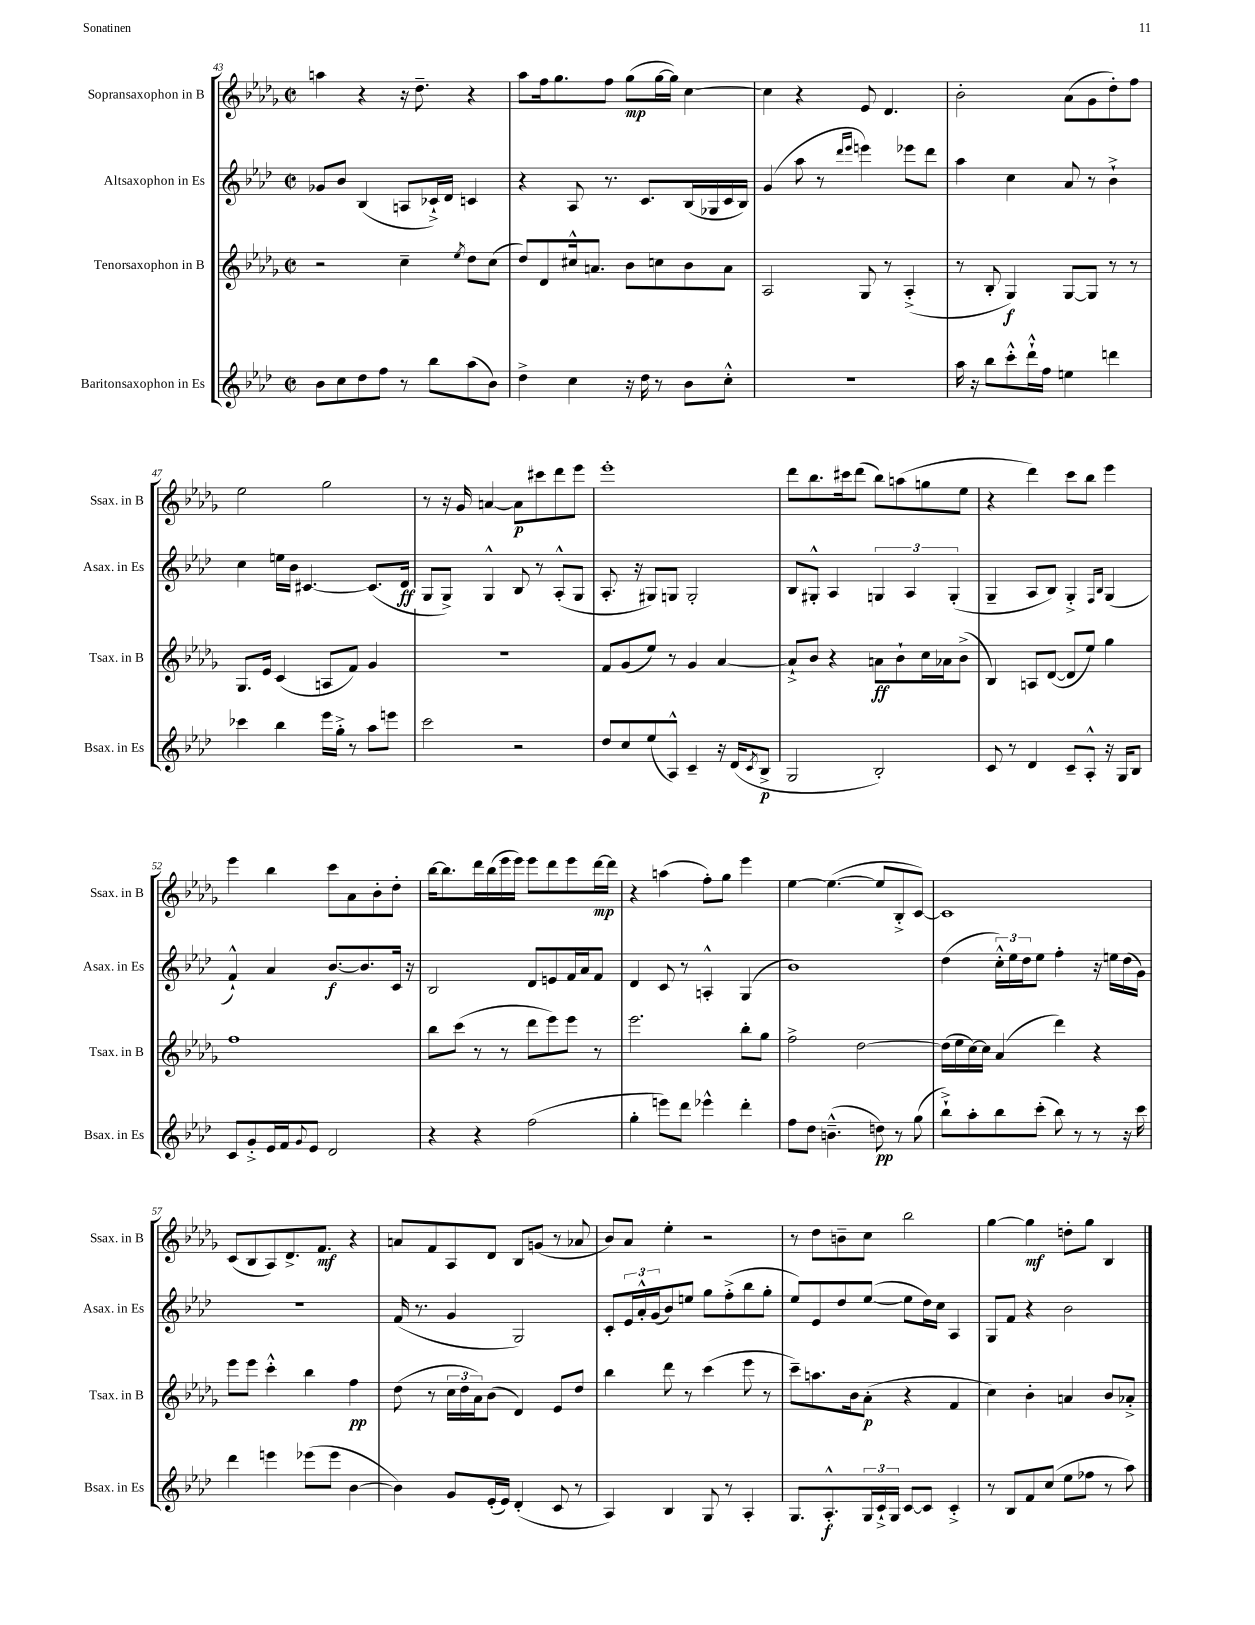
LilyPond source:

<<
\new StaffGroup <<
\new Staff = "s0" \with { instrumentName = "Sopransaxophon in B" shortInstrumentName = "Ssax. in B" } {
    \clef treble \key des \major \defaultTimeSignature \time 2/2
    a''4 r4 r16 des''8.-- r4 |
    aes''8 f''16 ges''8. f''8 ges''8\mp( ges''16~ ges''16) c''4~ |
    c''4 r4 ees'8 des'4. |
    bes'2-. aes'8( ges'8 des''8-.) f''8 |
    ees''2 ges''2 |
    r8 r16 ges'16 a'4~ a'8\p cis'''8 des'''8 ees'''8 |
    ees'''1-. |
    des'''8 bes''8. cis'''16 des'''8( bes''8) a''8( g''8 ees''8 |
    r4 des'''4) c'''8 bes''8 ees'''4 |
    ees'''4 bes''4 c'''8 aes'8 bes'8-. des''8-. |
    bes''16~ bes''8. des'''16 bes''16( ees'''16 ees'''16) ees'''8 des'''8 ees'''8 des'''16~\mp des'''16 |
    r4 a''4( f''8-.) ges''8 ees'''4 |
    ees''4~ ees''4.~( ees''8 bes8-.-> c'8~) |
    c'1 |
    c'8( bes8 aes8) des'8.-> f'8.\mf r4 |
    a'8 f'8 aes8 des'8 bes8 g'8( r8 aes'8 |
    bes'8) aes'8 ees''4-. r2 |
    r8 des''8 b'8-- c''8 bes''2 |
    ges''4~ ges''4\mf d''8-. ges''8 bes4 \bar "|." |
}
\new Staff = "s1" \with { instrumentName = "Altsaxophon in Es" shortInstrumentName = "Asax. in Es" } {
    \clef treble \key aes \major \defaultTimeSignature \time 2/2
    ges'8 bes'8 bes4( a8 ces'16-!->) des'16 c'4 |
    r4 aes8 r8. c'8. bes16( ges16 c'16 bes16) |
    g'4( aes''8 r8 \grace { des'''16 ees'''16 } e'''4) ees'''8 des'''8 |
    aes''4 c''4 aes'8 r8 bes'4-!-> |
    c''4 e''16 bes'16 cis'4.~ cis'8.( des'16\ff |
    g8 g8->) g4-^ bes8 r8 aes8-.-^( g8 |
    aes8.-. r16 gis8) g8 g2-. |
    bes8 gis8-.-^ aes4 \tuplet 3/2 { g4 aes4 g4-.( } |
    g4-- aes8 bes8) g4-.-> \grace { f16 bes16 } g4( |
    f'4-!-^) aes'4 bes'8.~\f bes'8. c'16 r16 |
    bes2 des'8 e'8 f'16 aes'16 f'8 |
    des'4 c'8 r8 a4-.-^ g4( |
    bes'1) |
    des''4( \tuplet 3/2 { c''16-.-^) ees''16 des''16 } ees''8 f''4-. r16 e''16 des''16( g'16) |
    r1 |
    f'16( r8. g'4 g2) |
    c'8-. \tuplet 3/2 { ees'16 aes'16-.-^ g'16( } bes'8) e''8 g''8 f''8-.->( bes''8 g''8-. |
    ees''8) ees'8 des''8 ees''8~( ees''8 des''16) c''16 aes4 |
    g8 f'8 r4 bes'2 \bar "|." |
}
\new Staff = "s2" \with { instrumentName = "Tenorsaxophon in B" shortInstrumentName = "Tsax. in B" } {
    \clef treble \key des \major \defaultTimeSignature \time 2/2
    r2 c''4-- \acciaccatura { ees''8 } des''8 c''8( |
    des''8) des'8 cis''16-^ a'8. bes'8 c''8 bes'8 a'8 |
    aes2 ges8 r8 aes4-.->( |
    r8 bes8-. ges4\f) ges8~ ges8 r8 r8 |
    ges8. ees'16 c'4( a8 f'8) ges'4 |
    r1 |
    f'8 ges'8( ees''8) r8 ges'4 aes'4~ |
    aes'8-!-> bes'8 r4 a'8\ff bes'8-! c''16 aes'16 bes'8->( |
    bes4) a8 des'8~( des'8 ees''8) ges''4 |
    f''1 |
    bes''8 c'''8( r8 r8 des'''8 ees'''8) ees'''8 r8 |
    ees'''2. bes''8-. ges''8 |
    f''2-> des''2~ |
    des''16( ees''16 c''16~) c''16 aes'4( des'''4) r4 |
    ees'''8 ees'''8 c'''4-.-^ bes''4 f''4\pp |
    des''8( r8 \tuplet 3/2 { c''16 des''16 aes'16) } bes'8( des'4) ees'8 des''8 |
    bes''4 des'''8 r8 c'''4( ees'''8 r8 |
    c'''8--) a''8. bes'16 aes'8-.\p( r4 f'4 |
    c''4) bes'4-. a'4 bes'8 aes'8-.-> \bar "|." |
}
\new Staff = "s3" \with { instrumentName = "Baritonsaxophon in Es" shortInstrumentName = "Bsax. in Es" } {
    \clef treble \key aes \major \defaultTimeSignature \time 2/2
    bes'8 c''8 des''8 f''8 r8 bes''8 aes''8( bes'8) |
    des''4-> c''4 r16 des''16 r8 bes'8 c''8-.-^ |
    r1 |
    aes''16 r16 bes''8 c'''8-.-^ des'''16-!-^ f''16 e''4 d'''4 |
    ces'''4 bes''4 ees'''16 g''16-.-> r8 aes''8 e'''8 |
    c'''2 r2 |
    des''8 c''8 ees''8( aes8-^) c'4-- r16 des'16( \acciaccatura { c'8 } bes8->\p |
    g2 bes2-.) |
    c'8 r8 des'4 c'8-- aes8-.-^ r16 g16 bes8 |
    c'8 g'8-.-> ees'16 f'16 \appoggiatura { g'8 } ees'8 des'2 |
    r4 r4 f''2( |
    g''4-. e'''8) des'''8 ees'''4-^ des'''4-. |
    f''8 des''8 b'4.---^( d''8\pp) r8 g''8( |
    bes''8-!->) aes''8-. bes''8 c'''8-.( bes''8) r8 r8 r16 c'''16 |
    des'''4 e'''4 ees'''8( ees'''8 bes'4~ |
    bes'4) g'8 ees'16-.( ees'16) des'4-.( c'8 r8 |
    aes4) bes4 g8 r8 aes4-. |
    g8. aes8.-.-^\f \tuplet 3/2 { g16 c'16-!-> g16 } c'8~ c'8 c'4-.-> |
    r8 bes8 f'8 c''8( ees''8 fes''8 r8 aes''8) \bar "|." |
}
>>
>>
\layout { \context { \Score currentBarNumber = #43 } }
